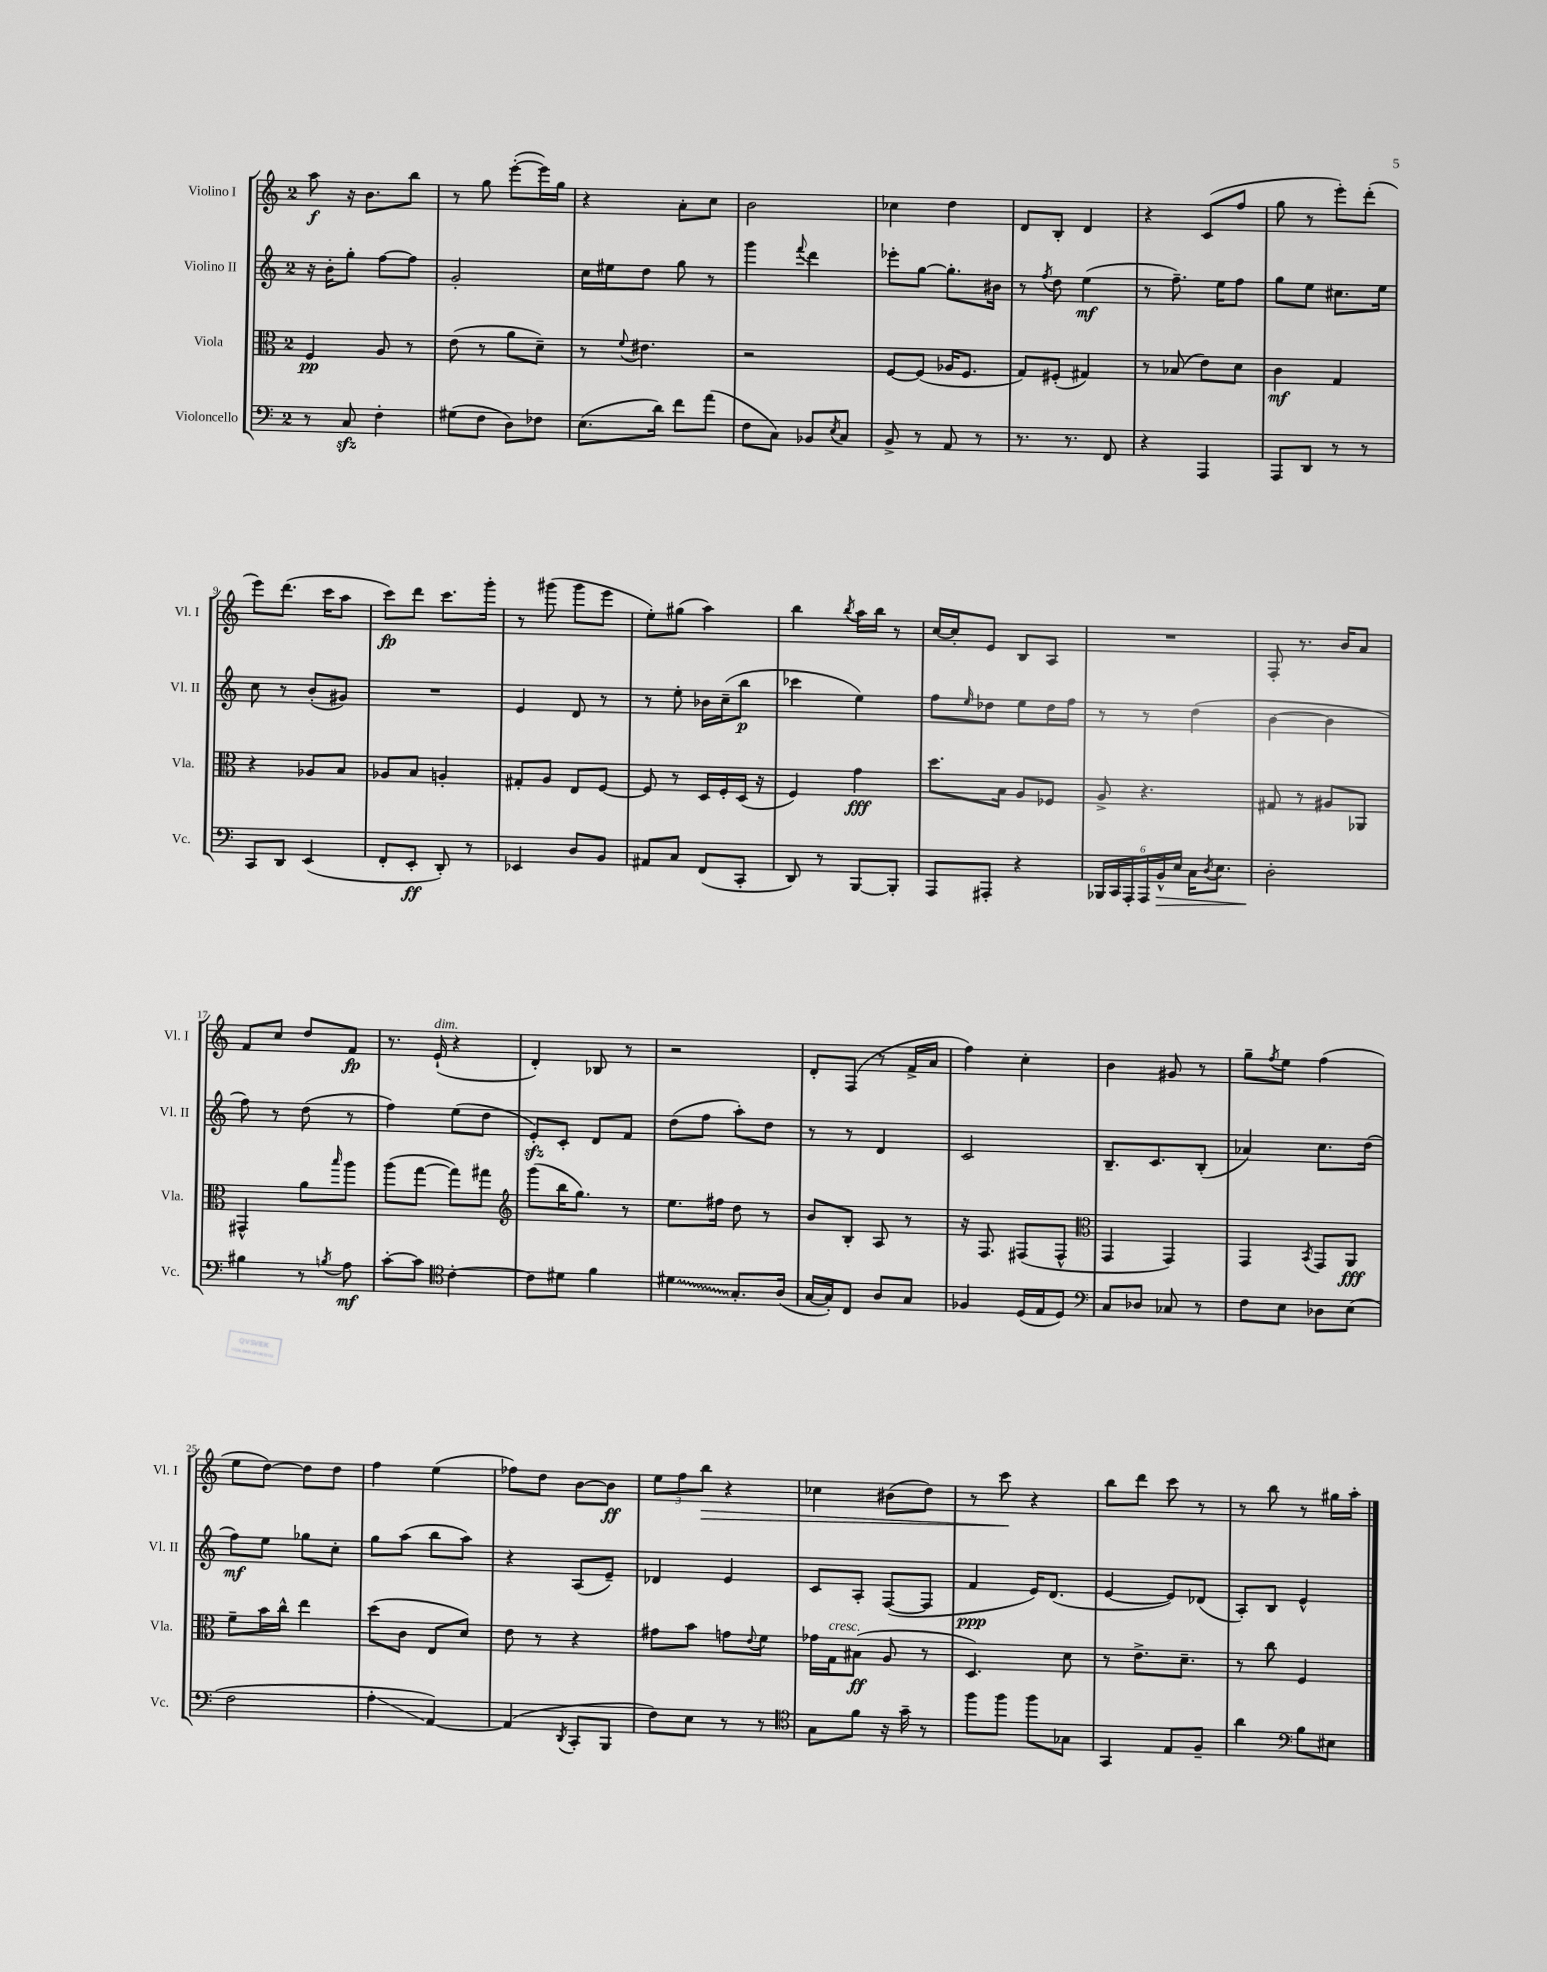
<<
\new StaffGroup <<
\new Staff = "s0" \with { instrumentName = "Violino I" shortInstrumentName = "Vl. I" } {
    \clef treble \key c \major \once \override Staff.TimeSignature.style = #'single-digit \time 2/4
    a''8\f r16 b'8. b''8 |
    r8 g''8 e'''8~-.( e'''16) g''16 |
    r4 a'8-. c''8 |
    b'2 |
    ces''4 d''4 |
    d'8 b8-. d'4 |
    r4 c'8( f''8 |
    g''8 r8 e'''8-.) d'''8-.( |
    e'''8) d'''8.( c'''16 a''8 |
    c'''8\fp) d'''8 c'''8. g'''16-. |
    r8 gis'''8( gis'''8 e'''8 |
    e''8-.) gis''8( a''4) |
    b''4 \acciaccatura { b''8 } a''16 b''16 r8 |
    c''16~ c''16-. e'8 b8 a8 |
    R2 |
    f8-. r8. b'16 a'8 |
    f'8 c''8 d''8 f'8\fp |
    r8. e'16-!^\markup { \italic "dim." }( r4 |
    d'4-.) bes8 r8 |
    r2 |
    d'8-. f8( r8 f'16-> a'16 |
    f''4) c''4-. |
    b'4 gis'8 r8 |
    g''8-- \acciaccatura { f''8 } e''8 f''4( |
    e''8 d''8~) d''8 d''8 |
    f''4 e''4( |
    fes''8) d''8 b'8~ b'8\ff |
    \tuplet 3/2 { e''8 f''8 b''8\> } r4 |
    ces''4 bis'8( d''8) |
    r8 c'''8\! r4 |
    b''8 d'''8 c'''8 r8 |
    r8 b''8 r8 gis''16 a''16-. \bar "|." |
}
\new Staff = "s1" \with { instrumentName = "Violino II" shortInstrumentName = "Vl. II" } {
    \clef treble \key c \major \once \override Staff.TimeSignature.style = #'single-digit \time 2/4
    r16 b'16-. g''8-. f''8~ f''8 |
    g'2-. |
    c''16 eis''16 d''8 g''8 r8 |
    g'''4 \appoggiatura { f'''8 } d'''4 |
    ees'''8-. g''8~ g''8.-. bis'16 |
    r8 \acciaccatura { f''8 } d''8 e''4\mf( |
    r8 f''8.--) e''16 f''8 |
    g''8 e''8 cis''8. e''16 |
    c''8 r8 b'8-.( gis'8) |
    R2 |
    e'4 d'8 r8 |
    r8 e''8-. bes'16 c''16--( b''8\p |
    ces'''4 e''4) |
    f''8 \grace { e''16 } des''8 e''8 des''16 f''16 |
    r8 r8 d''4( |
    b'4~ b'4 |
    f''8) r8 d''8( r8 |
    f''4) e''8( d''8 |
    e'8-.\sfz) c'8-. d'8 f'8 |
    d''8( f''8 a''8-.) d''8 |
    r8 r8 d'4 |
    c'2 |
    b8.-- c'8. b8-.( |
    aes'4) c''8. d''16( |
    f''8\mf) e''8 ges''8 c''8-. |
    g''8 a''8( b''8 a''8) |
    r4 a8( e'8--) |
    des'4 e'4 |
    c'8 a8-. f8~( f8 |
    f'4\ppp e'16) d'8.( |
    e'4~ e'8) des'8( |
    a8-.) b8 e'4-^ \bar "|." |
}
\new Staff = "s2" \with { instrumentName = "Viola" shortInstrumentName = "Vla." } {
    \clef alto \key c \major \once \override Staff.TimeSignature.style = #'single-digit \time 2/4
    f4\pp a8 r8 |
    e'8( r8 a'8 d'8--) |
    r8 \appoggiatura { f'8 } eis'4. |
    r2 |
    f8~ f8( aes16 f8. |
    g8) fis8-.( gis4) |
    r8 bes8( e'8) d'8 |
    c'4\mf g4 |
    r4 aes8 b8 |
    aes8 b8 a4-. |
    gis8-. a8 e8 f8~ |
    f8 r8 d16 f16-. d16( r16 |
    f4) g'4\fff |
    d''8. b16 a8 fes8 |
    a8-> r4. |
    gis8 r8 ais8 aes,8 |
    gis,4-^ a'8 \grace { b''16 } a''8 |
    a''8( g''8~ g''8) gis''8 |
    \clef treble g'''8( b''16 g''8.) r8 |
    e''8. fis''16 d''8 r8 |
    b'8 b8-. a8 r8 |
    r16 f8. fis8( fis8-^ |
    \clef alto g,4 g,4) |
    g,4 \acciaccatura { b,8 } g,8 a,8\fff |
    f'8-- b'16 c''16-^ e''4 |
    d''8( c'8 e8 d'8) |
    e'8 r8 r4 |
    gis'8 b'8 g'8 \appoggiatura { e'8 } f'8 |
    ges'16 g16^\markup { \italic "cresc." } bis8\ff( a8 r8 |
    d4.) d'8 |
    r8 e'8.-> d'8.-- |
    r8 c''8 f4 \bar "|." |
}
\new Staff = "s3" \with { instrumentName = "Violoncello" shortInstrumentName = "Vc." } {
    \clef bass \key c \major \once \override Staff.TimeSignature.style = #'single-digit \time 2/4
    r8 c8\sfz f4-. |
    gis8( f8 d8) fes8 |
    e8.( d'16) f'8 a'8( |
    f8 c8) bes,8 \acciaccatura { e8 } c8 |
    b,8-> r8 a,8 r8 |
    r8. r8. f,8 |
    r4 a,,4 |
    a,,8 d,8 r8 r8 |
    c,8 d,8 e,4( |
    f,8-. e,8-.\ff d,8-.) r8 |
    ees,4 d8 b,8 |
    ais,8 c8 f,8( c,8-. |
    d,8) r8 b,,8~ b,,8-. |
    a,,8 ais,,8-. r4 |
    \tuplet 6/4 { bes,,16 c,16 a,,16-. a,,16 b,16-^\> e16 } c16 \acciaccatura { d8 } e8. |
    d2-.\! |
    bis4 r8 \acciaccatura { b8 } a8\mf |
    c'8~-. c'8 \clef tenor c'4~-. |
    c'8 dis'8 f'4 |
    \once \override Glissando.style = #'zigzag dis'4\glissando g8.-. a16( |
    g16~ g16-.) c8 a8 g8 |
    fes4 d16( e16 d8) |
    \clef bass c8 des8 ces8 r8 |
    f8 e8 des8 e8( |
    f2 |
    a4-.\glissando a,4~) |
    a,4( \acciaccatura { d,8 } c,8-. b,,8 |
    f8) e8 r8 r8 |
    \clef tenor g8 f'8 r16 g'16-- r8 |
    f''8 f''8 f''8 ges8 |
    g,4 e8 f8-- |
    a'4 \clef bass b8 eis8 \bar "|." |
}
>>
>>
